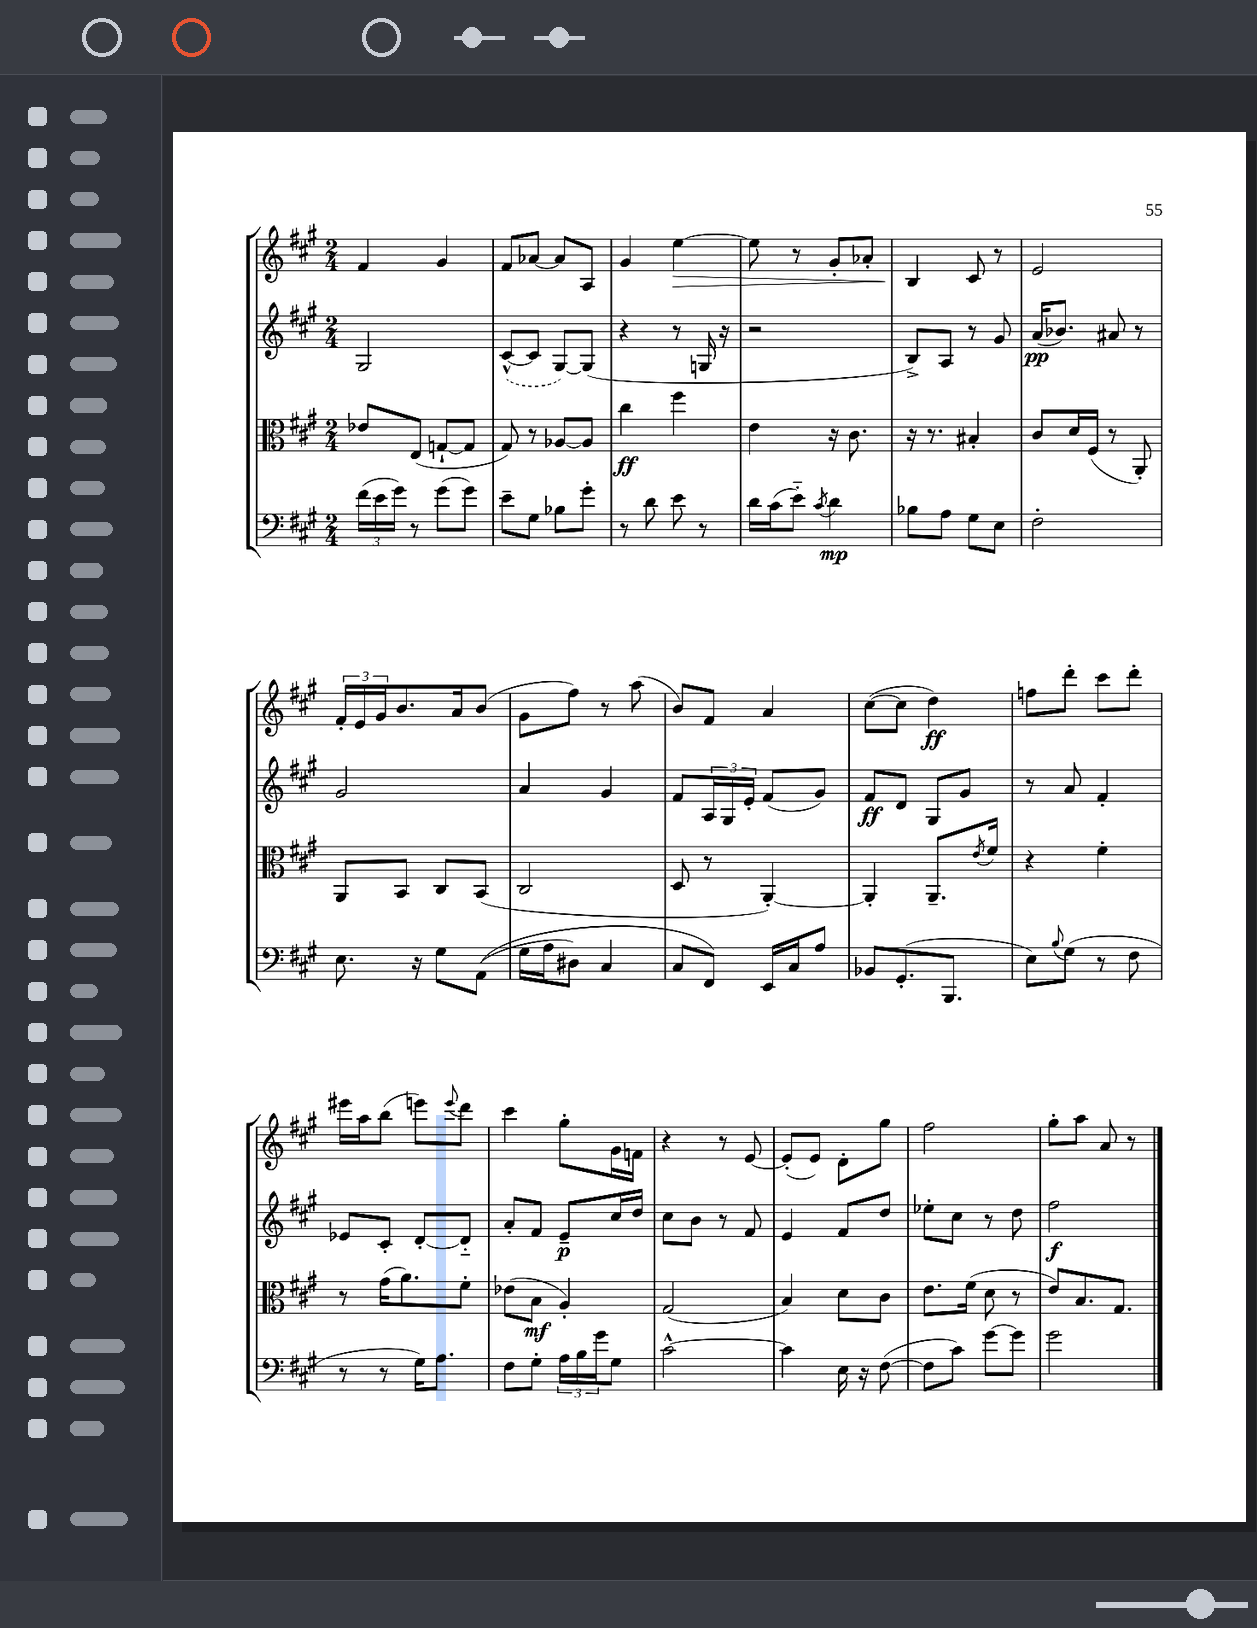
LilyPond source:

<<
\new StaffGroup <<
\new Staff = "s0" {
    \clef treble \key a \major \numericTimeSignature \time 2/4
    fis'4 gis'4 |
    fis'8 aes'8~ aes'8 a8 |
    gis'4 e''4~\> |
    e''8 r8 gis'8-. aes'8-. |
    b4\! cis'8 r8 |
    e'2 |
    \tuplet 3/2 { fis'16-. e'16 gis'16 } b'8. a'16 b'8( |
    gis'8 fis''8) r8 a''8( |
    b'8) fis'8 a'4 |
    cis''8~( cis''8 d''4\ff) |
    f''8 d'''8-. cis'''8 d'''8-. |
    eis'''16 a''16 b''8( e'''8) \appoggiatura { e'''8 } d'''8 |
    cis'''4 gis''8-. gis'16 f'16 |
    r4 r8 e'8~ |
    e'8-.( e'8) d'8-. gis''8 |
    fis''2 |
    gis''8-. a''8 a'8 r8 \bar "|." |
}
\new Staff = "s1" {
    \clef treble \key a \major \numericTimeSignature \time 2/4
    gis2 |
    \once \slurDashed cis'8~-^( cis'8 gis8~) gis8( |
    r4 r8 g16 r16 |
    r2 |
    b8->) a8 r8 gis'8 |
    a'16\pp( bes'8.) ais'8 r8 |
    gis'2 |
    a'4 gis'4 |
    fis'8 \tuplet 3/2 { a16 gis16 e'16-. } fis'8( gis'8) |
    fis'8\ff d'8 gis8 gis'8 |
    r8 a'8 fis'4-. |
    ees'8 cis'8-. d'8~-. d'8-_ |
    a'8-. fis'8 e'8--\p cis''16 d''16 |
    cis''8 b'8 r8 fis'8 |
    e'4 fis'8 d''8 |
    ees''8-. cis''8 r8 d''8 |
    fis''2\f \bar "|." |
}
\new Staff = "s2" {
    \clef alto \key a \major \numericTimeSignature \time 2/4
    ees'8 e8( g8~-! g8 |
    gis8) r8 aes8~ aes8 |
    cis''4\ff fis''4 |
    e'4 r16 cis'8. |
    r16 r8. bis4-. |
    cis'8 d'16 fis16( r8 a,8-.) |
    a,8 b,8 cis8 b,8( |
    cis2 |
    d8 r8 a,4~-.) |
    a,4-. a,8.-- \acciaccatura { e'8 } fis'16 |
    r4 fis'4-. |
    r8 gis'16( a'8.) fis'8-. |
    ees'8( b8\mf a4-.) |
    gis2( |
    b4) d'8 cis'8 |
    e'8. fis'16( d'8 r8 |
    e'8) b8. gis8. \bar "|." |
}
\new Staff = "s3" {
    \clef bass \key a \major \numericTimeSignature \time 2/4
    \tuplet 3/2 { fis'16( e'16 gis'16) } r8 gis'8( gis'8) |
    e'8-- gis8 bes8 gis'8-. |
    r8 d'8 e'8 r8 |
    d'16 cis'16( e'8-_) \acciaccatura { cis'8 } d'4\mp |
    bes8 a8 gis8 e8 |
    fis2-. |
    e8. r16 gis8 a,8(\( |
    gis16 a16 dis8) cis4 |
    cis8 fis,8\) e,16 cis16 a8 |
    bes,8 gis,8.-.( b,,8. |
    e8) \appoggiatura { b8 } gis8( r8 fis8 |
    r8 r8 gis16) a8. |
    fis8 gis8-. \tuplet 3/2 { a16 b16 gis'16 } gis8 |
    cis'2~-^ |
    cis'4 e16 r16 fis8~( |
    fis8 cis'8) gis'8~ gis'8 |
    gis'2 \bar "|." |
}
>>
>>
\layout { \context { \Score \remove "Bar_number_engraver" } }
